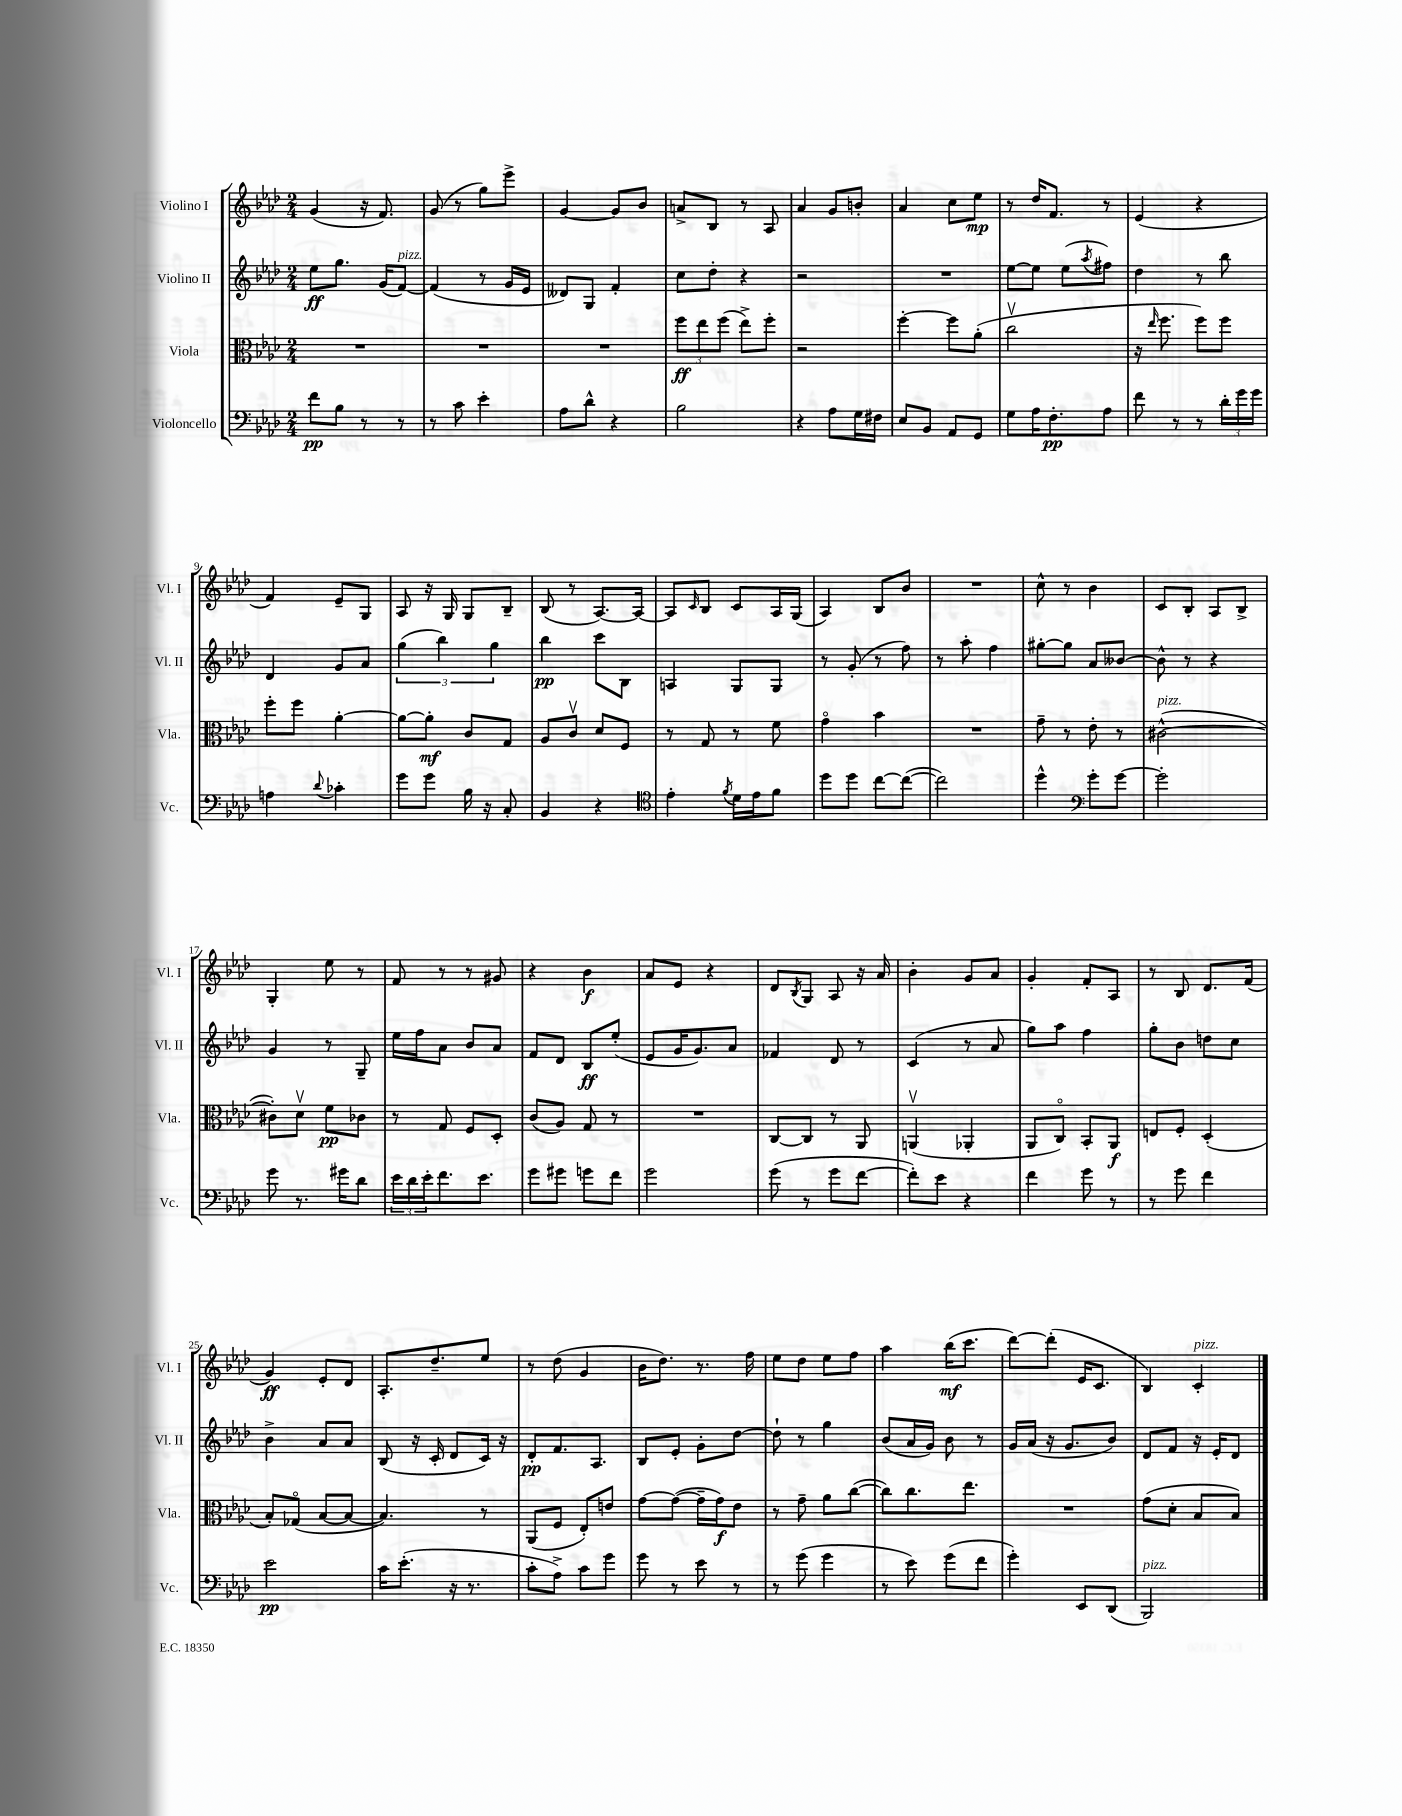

**kern	**dynam	**kern	**dynam	**kern	**dynam	**kern	**dynam
*part4	*part4	*part3	*part3	*part2	*part2	*part1	*part1
*staff4	*staff4	*staff3	*staff3	*staff2	*staff2	*staff1	*staff1
*I"Violoncello	*	*I"Viola	*	*I"Violino II	*	*I"Violino I	*
*I'Vc.	*	*I'Vla.	*	*I'Vl. II	*	*I'Vl. I	*
*clefF4	*	*clefC3	*	*clefG2	*	*clefG2	*
*k[b-e-a-d-]	*	*k[b-e-a-d-]	*	*k[b-e-a-d-]	*	*k[b-e-a-d-]	*
*M2/4	*	*M2/4	*	*M2/4	*	*M2/4	*
=1	=1	=1	=1	=1	=1	=1	=1
8f\L	pp	2r	.	8ee-\L	ff	(4g/	.
8B-\J	.	.	.	8.gg\J	.	.	.
8r	.	.	.	.	.	16r	.
.	.	.	.	(16g/KL	.	8.f/)	.
!	!	!	!	!LO:TX:a:i:t=pizz.	!	!	!
8r	.	.	.	[8f/J)	.	.	.
=2	=2	=2	=2	=2	=2	=2	=2
8r	.	2r	.	(4f/]	.	(8g/	.
8c\	.	.	.	.	.	8r	.
4e-'\	.	.	.	8r	.	8gg\L)	.
.	.	.	.	16g/LL	.	8eee-^\J	.
.	.	.	.	16e-/JJ	.	.	.
=3	=3	=3	=3	=3	=3	=3	=3
8A-\L	.	2r	.	8d--X/L)	.	[4g/	.
8d-^^\J	.	.	.	8G/J	.	.	.
4r	.	.	.	4f'/	.	8g/L]	.
.	.	.	.	.	.	8b-/J	.
=4	=4	=4	=4	=4	=4	=4	=4
2B-\	.	12ff\L	ff	8cc\L	.	8an^/L	.
.	.	12ee-\	.	.	.	.	.
.	.	.	.	8dd-'\J	.	8B-/J	.
.	.	(12ff\J	.	.	.	.	.
.	.	8ee-^\L)	.	4r	.	8r	.
.	.	8ff'\J	.	.	.	8A-/	.
=5	=5	=5	=5	=5	=5	=5	=5
4r	.	2r	.	2r	.	4a-/	.
8A-\L	.	.	.	.	.	8g/L	.
16G\L	.	.	.	.	.	8bn'/J	.
16F#X\JJ	.	.	.	.	.	.	.
=6	=6	=6	=6	=6	=6	=6	=6
8E-/L	.	[4ff'\	.	2r	.	4a-/	.
8BB-/J	.	.	.	.	.	.	.
8AA-/L	.	8ff\L]	.	.	.	8cc\L	.
8GG/J	.	(8a-'\J	.	.	.	8ee-\J	mp
=7	=7	=7	=7	=7	=7	=7	=7
8G\L	.	2ccv\	.	[8ee-\L	.	8r	.
16A-\K	.	.	.	8ee-\J]	.	16dd-/KL	.
8.F'\	pp	.	.	.	.	8.f/J	.
.	.	.	.	(8ee-\L	.	.	.
.	.	.	.	8qaa-/	.	.	.
8A-\J	.	.	.	8ff#X\J)	.	8r	.
=8	=8	=8	=8	=8	=8	=8	=8
8f\	.	16r	.	4dd-\	.	(4e-/	.
.	.	16qqee-/	.	.	.	.	.
.	.	8.ff\	.	.	.	.	.
8r	.	.	.	.	.	.	.
8r	.	8ff\L)	.	8r	.	4r	.
24d-'\LL	.	8ff\J	.	8bb-\	.	.	.
24g\	.	.	.	.	.	.	.
24g\JJ	.	.	.	.	.	.	.
!!LO:LB:g=z
=9	=9	=9	=9	=9	=9	=9	=9
4An\	.	8ff'\L	.	4d-/	.	4f/)	.
.	.	8ff\J	.	.	.	.	.
8qqd-/	.	.	.	.	.	.	.
4c-X'\	.	[4a-'\	.	8g/L	.	8e-~/L	.
.	.	.	.	8a-/J	.	8G/J	.
=10	=10	=10	=10	=10	=10	=10	=10
8g\L	.	8a-\L_	.	(6gg\	.	8A-/	.
8g\J	.	8a-'\J]	mf	.	.	16r	.
.	.	.	.	6bb-\)	.	.	.
.	.	.	.	.	.	16G/	.
16B-\	.	8c/L	.	.	.	8G/L	.
16r	.	.	.	.	.	.	.
.	.	.	.	6gg\	.	.	.
8C'/	.	8G/J	.	.	.	8B-~/J	.
=11	=11	=11	=11	=11	=11	=11	=11
4BB-/	.	8A-/L	.	4bb-\	pp	(8B-/	.
.	.	8cv/J	.	.	.	8r	.
4r	.	8d-/L	.	8ccc\L	.	[8.A-/L)	.
.	.	8F/J	.	8B-\J	.	.	.
.	.	.	.	.	.	16A-/Jk_	.
=12	=12	=12	=12	=12	=12	=12	=12
*clefC4	*	*	*	*	*	*	*
4e-'\	.	8r	.	4An/	.	8A-/L]	.
.	.	.	.	.	.	16qqc/	.
.	.	8G/	.	.	.	8B-/J	.
8qf/	.	.	.	.	.	.	.
16d-\LL	.	8r	.	8G/L	.	8c/L	.
16e-\J	.	.	.	.	.	.	.
8f\J	.	8f\	.	8G/J	.	16A-/L	.
.	.	.	.	.	.	(16G/JJ	.
=13	=13	=13	=13	=13	=13	=13	=13
8dd-\L	.	4g\	.	8r	.	4A-/)	.
8dd-\J	.	.	.	(8g'/	.	.	.
[8cc\L	.	4b-\	.	8r	.	8B-/L	.
(8cc\J_	.	.	.	8ff\)	.	8b-/J	.
=14	=14	=14	=14	=14	=14	=14	=14
2cc\])	.	2r	.	8r	.	2r	.
.	.	.	.	8aa-'\	.	.	.
.	.	.	.	4ff\	.	.	.
=15	=15	=15	=15	=15	=15	=15	=15
4dd-^^\	.	8g~\	.	[8gg#X'\L	.	8cc^^\	.
.	.	8r	.	8gg#\J]	.	8r	.
*clefF4	*	*	*	*	*	*	*
8g'\L	.	8e-'\	.	8a-/L	.	4b-\	.
[8g\J	.	8r	.	[8b--X/J	.	.	.
=16	=16	=16	=16	=16	=16	=16	=16
!	!	!LO:TX:a:i:t=pizz.	!	!	!	!	!
2g'\]	.	([2c#X^^\	.	8b--^^\]	.	8c/L	.
.	.	.	.	8r	.	8B-'/J	.
.	.	.	.	4r	.	8A-/L	.
.	.	.	.	.	.	8B-^/J	.
!!LO:LB:g=z
=17	=17	=17	=17	=17	=17	=17	=17
8g\	.	8c#X'\L])	.	4g/	.	4G'/	.
8.r	.	8d-v\J	.	.	.	.	.
.	.	8f\L	pp	8r	.	8ee-\	.
16g#X\KL	.	.	.	.	.	.	.
8d-\J	.	8c-X\J	.	8G~/	.	8r	.
=18	=18	=18	=18	=18	=18	=18	=18
24e-\LL	.	8r	.	16ee-\LL	.	8f/	.
24d-\	.	.	.	.	.	.	.
.	.	.	.	16ff\J	.	.	.
24e-'\J	.	.	.	.	.	.	.
8.f\	.	8G/	.	8a-\J	.	8r	.
.	.	8F/L	.	8b-/L	.	8r	.
8.e-\J	.	.	.	.	.	.	.
.	.	8D-'/J	.	8a-/J	.	8g#X/	.
=19	=19	=19	=19	=19	=19	=19	=19
8g\L	.	(8c/L	.	8f/L	.	4r	.
8g#X\J	.	8A-/J)	.	8d-/J	.	.	.
8gn\L	.	8G/	.	8B-/L	ff	4b-\	f
8f\J	.	8r	.	(8ee-'/J	.	.	.
=20	=20	=20	=20	=20	=20	=20	=20
2g\	.	2r	.	8e-/L	.	8a-/L	.
.	.	.	.	16g/K	.	8e-/J	.
.	.	.	.	8.g/)	.	.	.
.	.	.	.	.	.	4r	.
.	.	.	.	8a-/J	.	.	.
=21	=21	=21	=21	=21	=21	=21	=21
(8g\	.	[8C/L	.	4f-X/	.	8d-/L	.
.	.	.	.	.	.	8qB-/	.
8r	.	8C/J]	.	.	.	8G/J	.
8g\L	.	8r	.	8d-/	.	8A-/	.
[8f\J	.	8AA-/	.	8r	.	16r	.
.	.	.	.	.	.	16a-/	.
=22	=22	=22	=22	=22	=22	=22	=22
8f'\L])	.	(4AAnv/	.	(4c/	.	4b-'\	.
8e-\J	.	.	.	.	.	.	.
4r	.	4AA-X'/	.	8r	.	8g/L	.
.	.	.	.	8a-/	.	8a-/J	.
=23	=23	=23	=23	=23	=23	=23	=23
4f\	.	8AA-/L	.	8gg\L)	.	4g'/	.
.	.	8C/J)	.	8aa-\J	.	.	.
8g\	.	8BB-'/L	.	4ff\	.	8f'/L	.
8r	.	8AA-/J	f	.	.	8A-/J	.
=24	=24	=24	=24	=24	=24	=24	=24
8r	.	8En/L	.	8gg'\L	.	8r	.
8g\	.	8F'/J	.	8b-\J	.	8B-/	.
4f\	.	(4D-'/	.	8ddn\L	.	8.d-/L	.
.	.	.	.	8cc\J	.	.	.
.	.	.	.	.	.	(16f/Jk	.
!!LO:LB:g=z
=25	=25	=25	=25	=25	=25	=25	=25
2e-\	pp	8B-'/L)	.	4b-^\	.	4g/)	ff
.	.	(8G-X/J	.	.	.	.	.
.	.	[8B-/L	.	8a-/L	.	8e-'/L	.
.	.	8B-/J_	.	8a-/J	.	8d-/J	.
=26	=26	=26	=26	=26	=26	=26	=26
16c\KL	.	4.B-/])	.	(8B-/	.	8.A-'/L	.
(8.e-'\J	.	.	.	.	.	.	.
.	.	.	.	16r	.	.	.
.	.	.	.	16c'/	.	8.dd-~/	.
16r	.	.	.	8d-/L	.	.	.
8.r	.	.	.	.	.	.	.
.	.	8r	.	16c/Jk)	.	8ee-/J	.
.	.	.	.	16r	.	.	.
=27	=27	=27	=27	=27	=27	=27	=27
8c'\L	.	(8AA-/L	.	8d-'/L	pp	8r	.
8A-^\J)	.	8F/J	.	8.f/	.	(8dd-\	.
8c\L	.	8E-'/L)	.	.	.	4g/	.
.	.	.	.	8.A-/J	.	.	.
8g\J	.	8en/J	.	.	.	.	.
=28	=28	=28	=28	=28	=28	=28	=28
8g\	.	[8g\L	.	8B-/L	.	16b-\KL	.
.	.	.	.	.	.	8.dd-\J)	.
8r	.	(8g\J_	.	8e-'/J	.	.	.
8e-\	.	16g~\LL]	.	8g'\L	.	8.r	.
.	.	16g\J)	f	.	.	.	.
8r	.	8e-\J	.	[8dd-\J	.	.	.
.	.	.	.	.	.	16ff\	.
=29	=29	=29	=29	=29	=29	=29	=29
8r	.	8r	.	8dd-`\]	.	8ee-\L	.
(8g\	.	8g~\	.	8r	.	8dd-\J	.
4g\	.	8a-\L	.	4gg\	.	8ee-\L	.
.	.	([8cc\J	.	.	.	8ff\J	.
=30	=30	=30	=30	=30	=30	=30	=30
8r	.	8cc\L])	.	(8b-/L	.	4aa-\	.
8e-\)	.	8.cc\	.	16a-/L	.	.	.
.	.	.	.	16g/JJ)	.	.	.
(8g\L	.	.	.	8b-\	.	(16bb-\KL	mf
.	.	8.ee-\J	.	.	.	8.ccc\J	.
8f\J	.	.	.	8r	.	.	.
=31	=31	=31	=31	=31	=31	=31	=31
4g'\)	.	2r	.	16g/LL	.	[8ddd-\L)	.
.	.	.	.	(16a-/JJ	.	.	.
.	.	.	.	16r	.	(8ddd-'\J]	.
.	.	.	.	8.g/L	.	.	.
8EE-/L	.	.	.	.	.	16e-/KL	.
.	.	.	.	.	.	8.c/J	.
(8DD-/J	.	.	.	8b-/J)	.	.	.
=32	=32	=32	=32	=32	=32	=32	=32
!LO:TX:a:i:t=pizz.	!	!	!	!	!	!	!
2BBB-/)	.	(8g\L	.	8d-/L	.	4B-/)	.
.	.	8d-'\J	.	8f/J	.	.	.
!	!	!	!	!	!	!LO:TX:a:i:t=pizz.	!
.	.	8B-/L	.	16r	.	4c'/	.
.	.	.	.	16e-'/KL	.	.	.
.	.	8B-/J)	.	8d-/J	.	.	.
==	==	==	==	==	==	==	==
*-	*-	*-	*-	*-	*-	*-	*-
